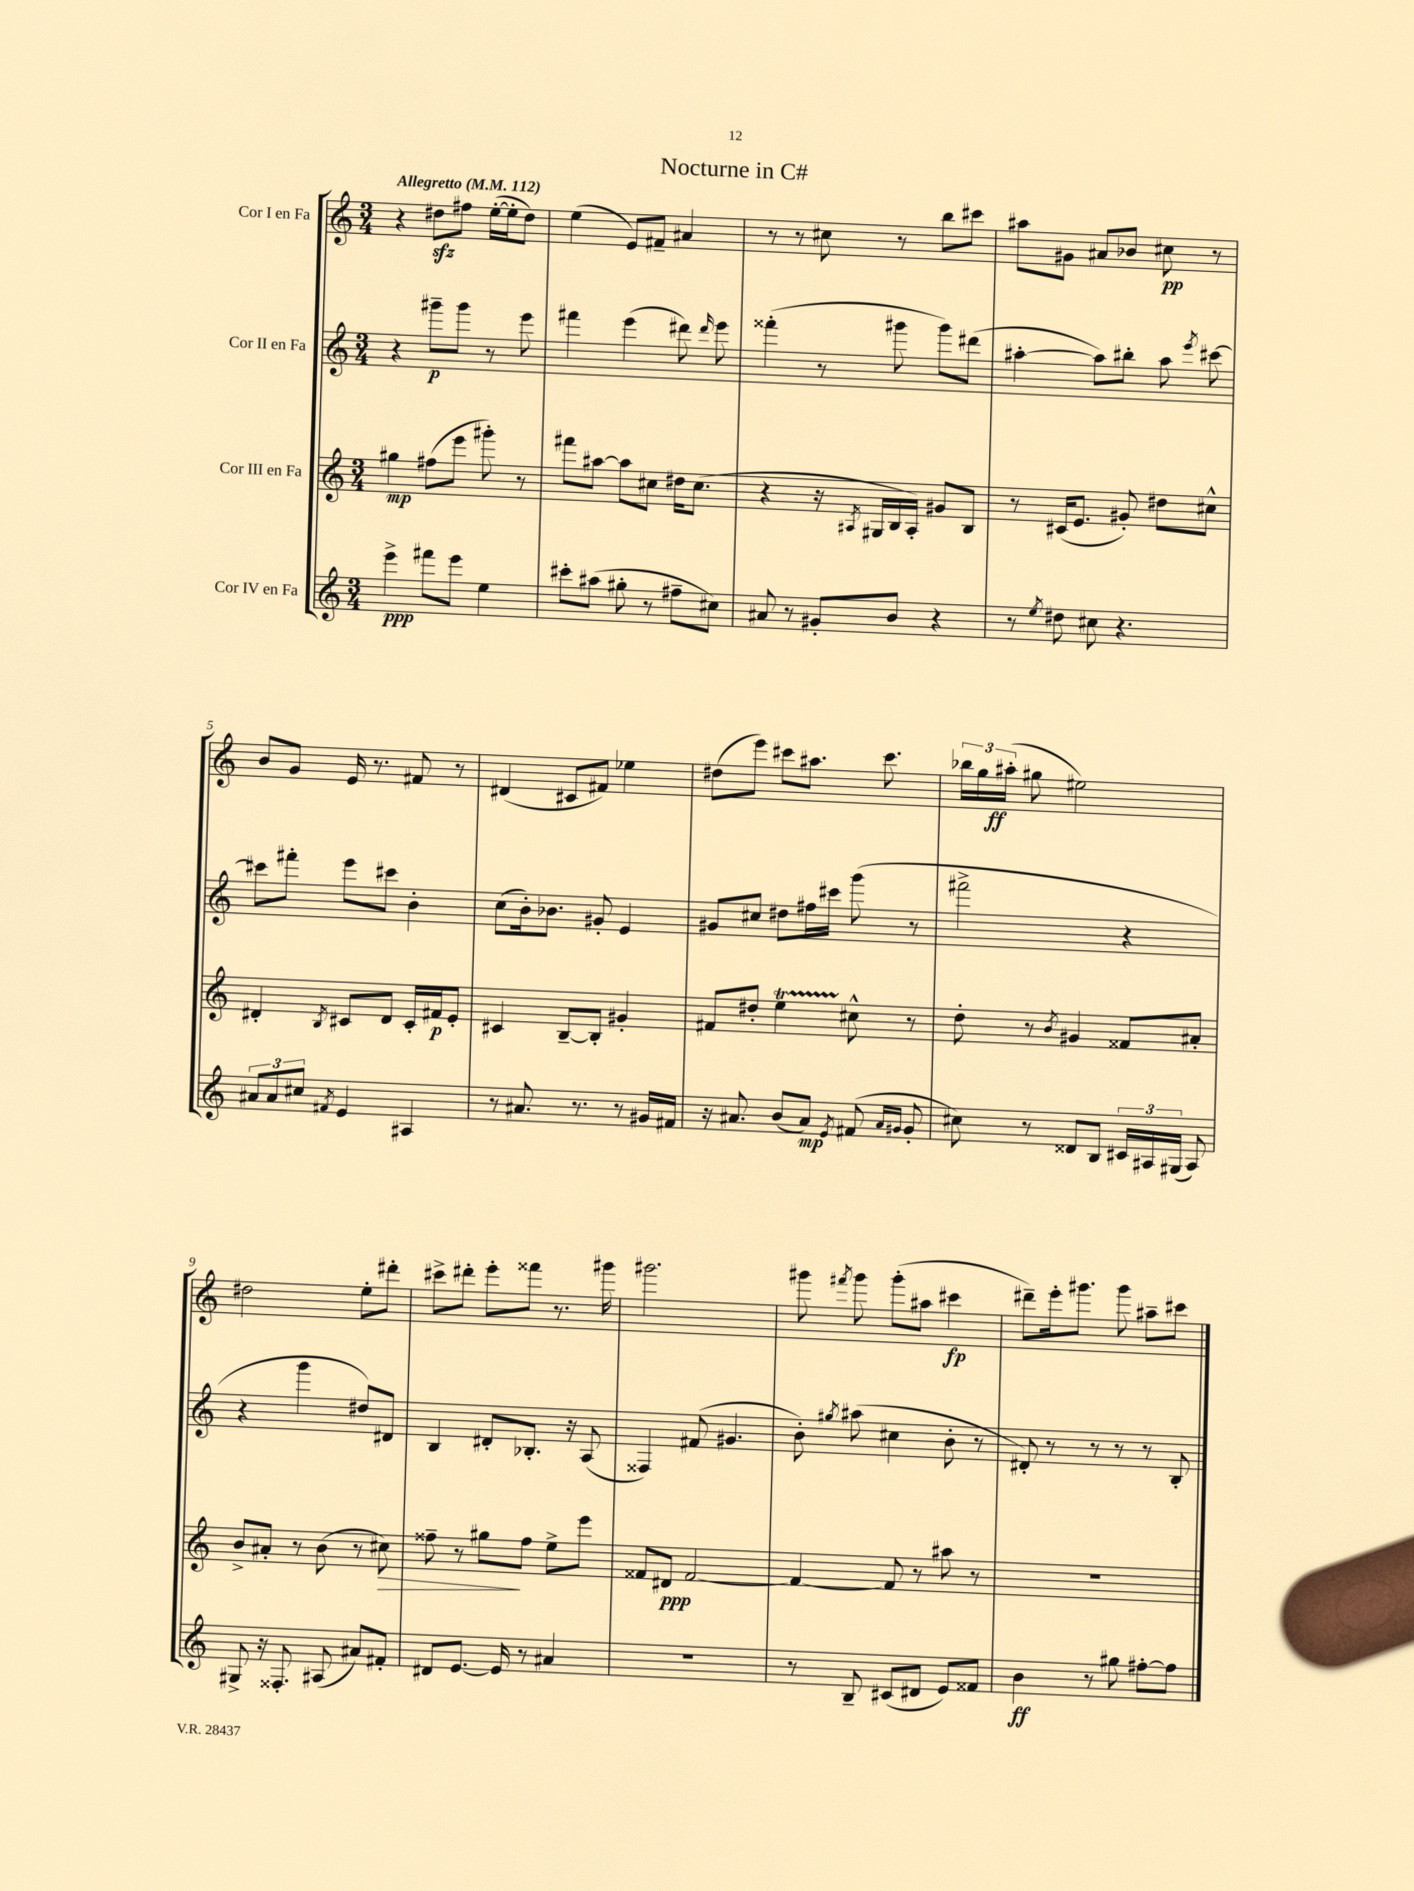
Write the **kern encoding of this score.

**kern	**dynam	**kern	**dynam	**kern	**dynam	**kern	**dynam
*part4	*part4	*part3	*part3	*part2	*part2	*part1	*part1
*staff4	*staff4	*staff3	*staff3	*staff2	*staff2	*staff1	*staff1
*I"Cor IV en Fa	*	*I"Cor III en Fa	*	*I"Cor II en Fa	*	*I"Cor I en Fa	*
*clefG2	*	*clefG2	*	*clefG2	*	*clefG2	*
*k[]	*	*k[]	*	*k[]	*	*k[]	*
*M3/4	*	*M3/4	*	*M3/4	*	*M3/4	*
*MM112	*	*MM112	*	*MM112	*	*MM112	*
=1	=1	=1	=1	=1	=1	=1	=1
!	!	!	!	!	!	!LO:TX:a:B:t=Allegretto	!
4eee^\	ppp	4gg#X\	mp	4r	.	4r	.
8fff#X\L	.	(8ff#X\L	.	8ggg#X~\L	p	8dd#Xzz\L	.
8eee\J	.	8eee\J	.	8ggg#\J	.	8ff#X\J	.
4ee\	.	8ggg#X'\)	.	8r	.	([16ee'\LL	.
.	.	.	.	.	.	16ee'\J]	.
.	.	8r	.	8eee\	.	8dd#\J)	.
=2	=2	=2	=2	=2	=2	=2	=2
8ccc#X'\L	.	8fff#X\L	.	4fff#X\	.	(4ee\	.
(8aa#X\J	.	[8aa#X\J	.	.	.	.	.
8gg#X'\	.	8aa#\L]	.	(4eee\	.	8e/L)	.
8r	.	8cc#X\J	.	.	.	8f#X~/J	.
8ff#X~\L	.	16dd#X\KL	.	8ddd#X\)	.	4a#X/	.
.	.	(8.cc#\J	.	.	.	.	.
.	.	.	.	16qqddd#/	.	.	.
8cc#X\J)	.	.	.	8eee\	.	.	.
=3	=3	=3	=3	=3	=3	=3	=3
8a#X/	.	4r	.	(4fff##X'\	.	8r	.
8r	.	.	.	.	.	8r	.
8g#X'/L	.	16r	.	8r	.	8cc#X\	.
.	.	8qA#X/	.	.	.	.	.
.	.	16G#X/LL	.	.	.	.	.
8b/J	.	16B/	.	8ggg#X\	.	8r	.
.	.	16A#'/JJ)	.	.	.	.	.
4r	.	8g#X/L	.	8ggg#\L)	.	8bb\L	.
.	.	8B/J	.	(8ddd#X\J	.	8ccc#X\J	.
=4	=4	=4	=4	=4	=4	=4	=4
8r	.	8r	.	[4aa#X'\	.	8aa#X\L	.
8qee/	.	.	.	.	.	.	.
8dd#X\	.	(16c#X/KL	.	.	.	8g#X\J	.
.	.	8.e/J	.	.	.	.	.
8cc#X\	.	.	.	8aa#\L])	.	8a#X/L	.
4.r	.	8g#X'/)	.	8bb#X'\J	.	8b-X/J	.
.	.	8dd#X\L	.	8aa#\	.	8cc#X\	pp
.	.	.	.	8qeee/	.	.	.
.	.	8cc#X^^\J	.	[8ccc#X\	.	8r	.
!!LO:LB:g=z
=5	=5	=5	=5	=5	=5	=5	=5
12a#X/L	.	4d#X'/	.	8ccc#X\L]	.	8b/L	.
12a#/	.	.	.	.	.	.	.
.	.	.	.	8fff#X'\J	.	8g/J	.
12cc#X/J	.	.	.	.	.	.	.
8qf#X/	.	8qB/	.	.	.	.	.
4e/	.	8c#X/L	.	8eee\L	.	16e/	.
.	.	.	.	.	.	8.r	.
.	.	8d#/J	.	8ccc#X\J	.	.	.
4A#X/	.	16c#'/LL	.	4b'\	.	8f#X/	.
.	.	16f#X/J	p	.	.	.	.
.	.	8e'/J	.	.	.	8r	.
=6	=6	=6	=6	=6	=6	=6	=6
8r	.	4c#X/	.	(8cc\L	.	(4d#X/	.
8.a#X/	.	.	.	16b'\k)	.	.	.
.	.	.	.	8.b-X\J	.	.	.
.	.	[8B~/L	.	.	.	8c#X/L	.
8.r	.	.	.	.	.	.	.
.	.	8B'/J]	.	8g#X'/	.	8f#X/J)	.
8r	.	4g#X'/	.	4e/	.	4ee-X\	.
16g#X/LL	.	.	.	.	.	.	.
16f#X/JJ	.	.	.	.	.	.	.
=7	=7	=7	=7	=7	=7	=7	=7
16r	.	8f#X/L	.	8g#X/L	.	(8dd#X\L	.
8.a#X/	.	.	.	.	.	.	.
.	.	8dd#X'/J	.	8cc#X/J	.	8eee\J)	.
(8b/L	.	4eet\	.	8dd#X\L	.	8ccc#X\L	.
8a#/J)	mp	.	.	16ff#X\L	.	8.aa#X\J	.
.	.	.	.	16ccc#X\JJ	.	.	.
8qe/	.	.	.	.	.	.	.
(8f#X/	.	8cc#X^^\	.	(8ggg\	.	.	.
.	.	.	.	.	.	8.ccc#\	.
16qqa#/LL	.	.	.	.	.	.	.
16qqg#X/JJ	.	.	.	.	.	.	.
8g#'/	.	8r	.	8r	.	.	.
=8	=8	=8	=8	=8	=8	=8	=8
8cc#X\)	.	8dd'\	.	2fff#X^\	.	24bb-X\LL	.
.	.	.	.	.	.	24gg\	.
.	.	.	.	.	.	(24aa#X'\JJ	ff
8r	.	8r	.	.	.	8gg#X\	.
.	.	8qb/	.	.	.	.	.
8d##X/L	.	4g#X/	.	.	.	2ee#X\)	.
8B/J	.	.	.	.	.	.	.
24c#X/LL	.	8f##X/L	.	4r	.	.	.
24A#X/	.	.	.	.	.	.	.
(24G#X/JJ	.	.	.	.	.	.	.
8A#/)	.	8a#X'/J	.	.	.	.	.
!!LO:LB:g=z
=9	=9	=9	=9	=9	=9	=9	=9
8G#X^/	.	8b^/L	.	4r	.	2dd#X\	.
16r	.	8a#X'/J	.	.	.	.	.
8.F##X'/	.	.	.	.	.	.	.
.	.	8r	.	4ggg\	.	.	.
(8A#X/	.	(8b\	.	.	.	.	.
8a#X/L)	.	8r	.	8dd#X/L)	.	8ee'\L	.
!	!	!	!LO:HP:b	!	!	!	!
8f#X'/J	.	8cc#X\)	>	8d#X/J	.	8ddd#X'\J	.
=10	=10	=10	=10	=10	=10	=10	=10
8d#X/L	.	8ff##X~\	.	4B/	.	8ccc#X^\L	.
[8.e/J	.	8r	.	.	.	8ddd#X'\J	.
.	.	8gg#X\L	.	8d#X'/L	.	8eee'\L	.
16e/]	.	.	.	.	.	.	.
8r	.	8ff##\J	]	8.B-X'/J	.	8fff##X\J	.
4a#X/	.	8ee^\L	.	.	.	8.r	.
.	.	.	.	16r	.	.	.
.	.	8eee\J	.	(8A/	.	.	.
.	.	.	.	.	.	16ggg#X\	.
=11	=11	=11	=11	=11	=11	=11	=11
2.r	.	8f##X/L	.	4F##X/)	.	2.ggg#X\	.
.	.	8d#X/J	ppp	.	.	.	.
.	.	[2f##/	.	(8f#X/	.	.	.
.	.	.	.	4.g#X/	.	.	.
=12	=12	=12	=12	=12	=12	=12	=12
8r	.	4f##/_	.	8b'\)	.	8ggg#X\	.
.	.	.	.	8qgg#X/	.	8qfff#X/	.
8B~/	.	.	.	(8aa#X\	.	8ggg#\	.
(8c#X/L	.	8f##/]	.	4cc#X\	.	(8ggg#'\L	.
8d#X/J	.	8r	.	.	.	8aa#X\J	.
8e/L)	.	8aa#X\	.	8b'\	.	4ccc#X\	fp
8f##X/J	.	8r	.	8r	.	.	.
=13	=13	=13	=13	=13	=13	=13	=13
4b\	ff	2.r	.	8d#X'/)	.	8ddd#X~\L)	.
.	.	.	.	8r	.	16eee'\k	.
.	.	.	.	.	.	8.ggg#X\J	.
8r	.	.	.	8r	.	.	.
8gg#X\	.	.	.	8r	.	8ggg#\	.
[8ff#X'\L	.	.	.	8r	.	8aa#X~\L	.
8ff#\J]	.	.	.	8B'/	.	8ccc#X\J	.
==	==	==	==	==	==	==	==
*-	*-	*-	*-	*-	*-	*-	*-
